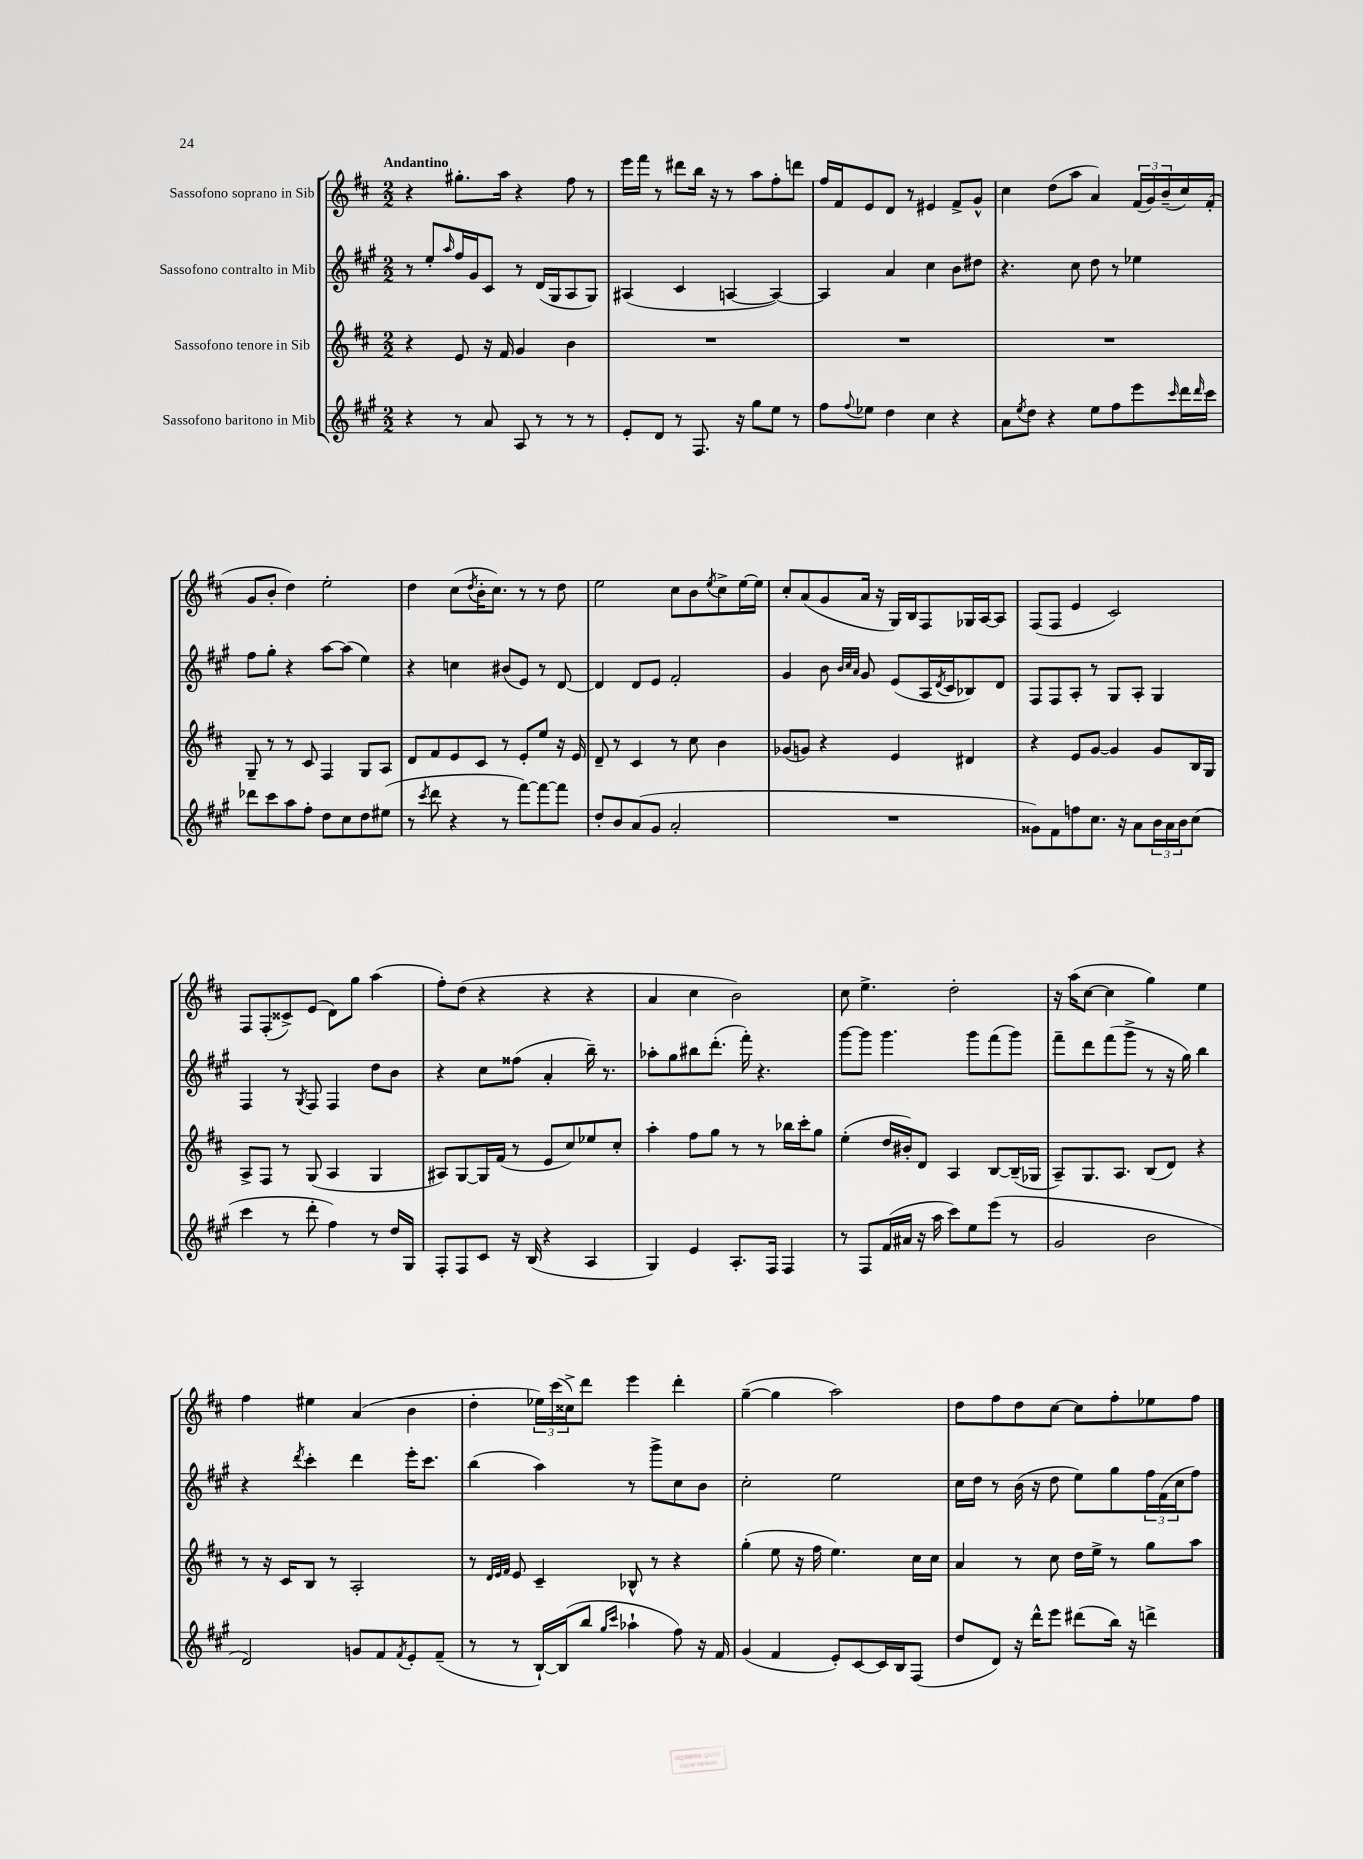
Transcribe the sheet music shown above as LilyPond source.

<<
\new StaffGroup <<
\new Staff = "s0" \with { instrumentName = "Sassofono soprano in Sib" } {
    \clef treble \key d \major \numericTimeSignature \time 2/2 \tempo "Andantino"
    r4 gis''8.-. a''16 r4 fis''8 r8 |
    e'''16 fis'''16 r8 dis'''8 b''16 r16 r8 a''8 fis''8-. d'''8 |
    fis''16 fis'16 e'8 d'8 r8 eis'4 fis'8-> g'8-^ |
    cis''4 d''8( a''8 a'4) \tuplet 3/2 { fis'16( g'16) b'16--( } cis''16) fis'16-.( |
    g'8 b'8-. d''4) e''2-. |
    d''4 cis''8( \acciaccatura { d''8 } b'16-. cis''8.) r8 r8 d''8 |
    e''2 cis''8 b'8 \acciaccatura { e''8 } cis''8-> e''16~ e''16 |
    cis''8-. a'8( g'8 a'16 r16 g16) b16 fis8 ges16 a16~ a8 |
    fis8( fis8 e'4 cis'2) |
    fis8 fis8-.( cisis'8->) e'8( d'8) g''8 a''4( |
    fis''8-.) d''8( r4 r4 r4 |
    a'4 cis''4 b'2) |
    cis''8 e''4.-> d''2-. |
    r16 a''16( cis''8~ cis''4 g''4) e''4 |
    fis''4 eis''4 a'4( b'4 |
    d''4-. \tuplet 3/2 { ees''16) cis'''16( cisis''16->) } d'''8 e'''4 d'''4-. |
    g''4~--( g''4 a''2) |
    d''8 fis''8 d''8 cis''8~ cis''8 fis''8-. ees''8 fis''8 \bar "|." |
}
\new Staff = "s1" \with { instrumentName = "Sassofono contralto in Mib" } {
    \clef treble \key a \major \numericTimeSignature \time 2/2
    r8 e''8-. \grace { a''16 } fis''16 gis'16 cis'8 r8 d'16( gis16 a8 gis8) |
    ais4( cis'4 a4~ a4~) |
    a4 a'4 cis''4 b'8 dis''8 |
    r4. cis''8 d''8 r8 ees''4 |
    fis''8 gis''8-. r4 a''8~ a''8( e''4) |
    r4 c''4 bis'8( e'8) r8 d'8~ |
    d'4 d'8 e'8 fis'2-. |
    gis'4 b'8 \grace { b'32 cis''32 a'32 } gis'8 e'8( a16 \acciaccatura { d'8 } cis'16 bes8) d'8 |
    fis8 fis8 a8-. r8 gis8 a8-. gis4 |
    fis4 r8 \acciaccatura { gis8 } fis8 fis4 d''8 b'8 |
    r4 cis''8 fisis''8( a'4-. b''16--) r8. |
    aes''8-. gis''8 bis''8 d'''8.-.( fis'''16-.) r4. |
    gis'''8~ gis'''8 gis'''4. gis'''8 fis'''8( gis'''8) |
    fis'''8-- d'''8 fis'''8( gis'''8-> r8 r16 gis''16) b''4 |
    r4 \acciaccatura { d'''8 } cis'''4-. d'''4 e'''16-. cis'''8. |
    b''4( a''4) r8 gis'''8-> cis''8 b'8 |
    cis''2-. e''2 |
    cis''16 d''16 r8 b'16( r16 d''8 e''8) gis''8 \tuplet 3/2 { fis''16 fis'16( cis''16 } fis''8) \bar "|." |
}
\new Staff = "s2" \with { instrumentName = "Sassofono tenore in Sib" } {
    \clef treble \key d \major \numericTimeSignature \time 2/2
    r4 e'8 r16 fis'16 g'4 b'4 |
    R1 |
    R1 |
    R1 |
    g8-- r8 r8 cis'8 fis4 g8 a8 |
    d'8 fis'8 e'8 cis'8 r8 e'8-. e''8 r16 e'16 |
    d'8-- r8 cis'4 r8 cis''8 b'4 |
    ges'8( g'8) r4 e'4 dis'4 |
    r4 e'8 g'8~ g'4 g'8 b16 g16 |
    a8-> fis8 r8 g8( a4 g4 |
    ais8) g8~ g16 fis'16( r8 e'8 cis''8) ees''8 cis''8-. |
    a''4-. fis''8 g''8 r8 r8 bes''16 cis'''16-. g''8 |
    e''4-.( d''16 bis'16-.) d'8 a4 b8~ b16--( ges16 |
    a8--) g8. a8. b8( d'8) r4 |
    r8 r16 cis'16 b8 r8 a2-. |
    r8 \grace { d'32 e'32 fis'32 } e'8 cis'4-- bes8-^ r8 r4 |
    g''4-.( e''8 r16 fis''16 e''4.) cis''16 cis''16 |
    a'4 r8 cis''8 d''16 e''16-> r8 g''8 a''8 \bar "|." |
}
\new Staff = "s3" \with { instrumentName = "Sassofono baritono in Mib" } {
    \clef treble \key a \major \numericTimeSignature \time 2/2
    r4 r8 a'8 a8 r8 r8 r8 |
    e'8-. d'8 r8 fis8. r16 gis''8 e''8 r8 |
    fis''8 \appoggiatura { fis''8 } ees''8 d''4 cis''4 r4 |
    a'8 \acciaccatura { e''8 } d''8 r4 e''8 fis''8 e'''8 \grace { cis'''16 } d'''16 \grace { d'''16 } cis'''16 |
    des'''8 cis'''8 a''8 fis''8-. d''8 cis''8 d''8 eis''8( |
    r8 \acciaccatura { cis'''8 } d'''8 r4 r8 fis'''8~) fis'''8~ fis'''8 |
    d''8-. b'8 a'8( gis'8 a'2-. |
    R1 |
    gisis'8) fis'8 f''8 cis''8. r16 a'8 \tuplet 3/2 { b'16 a'16 b'16 } cis''8( |
    cis'''4 r8 d'''8-. fis''4) r8 d''16 gis16 |
    fis8-. fis8 cis'8 r16 b16( r4 a4 |
    gis4) e'4 a8.-. fis16 fis4 |
    r8 fis8 fis'16( ais'16 r16 a''16 cis'''8) e''8 e'''8( r8 |
    gis'2 b'2 |
    d'2) g'8 fis'8 \acciaccatura { fis'8 } e'8-. fis'8--( |
    r8 r8 b16~-!) b16( b''8 \grace { gis''16 cis'''16 } aes''4-! fis''8) r16 fis'16 |
    gis'4( fis'4 e'8-.) cis'8~ cis'16 b16 fis8( |
    d''8 d'8) r16 d'''16-^ e'''8 dis'''8( b''16) r16 d'''4-> \bar "|." |
}
>>
>>
\layout { \context { \Score \remove "Bar_number_engraver" } }
